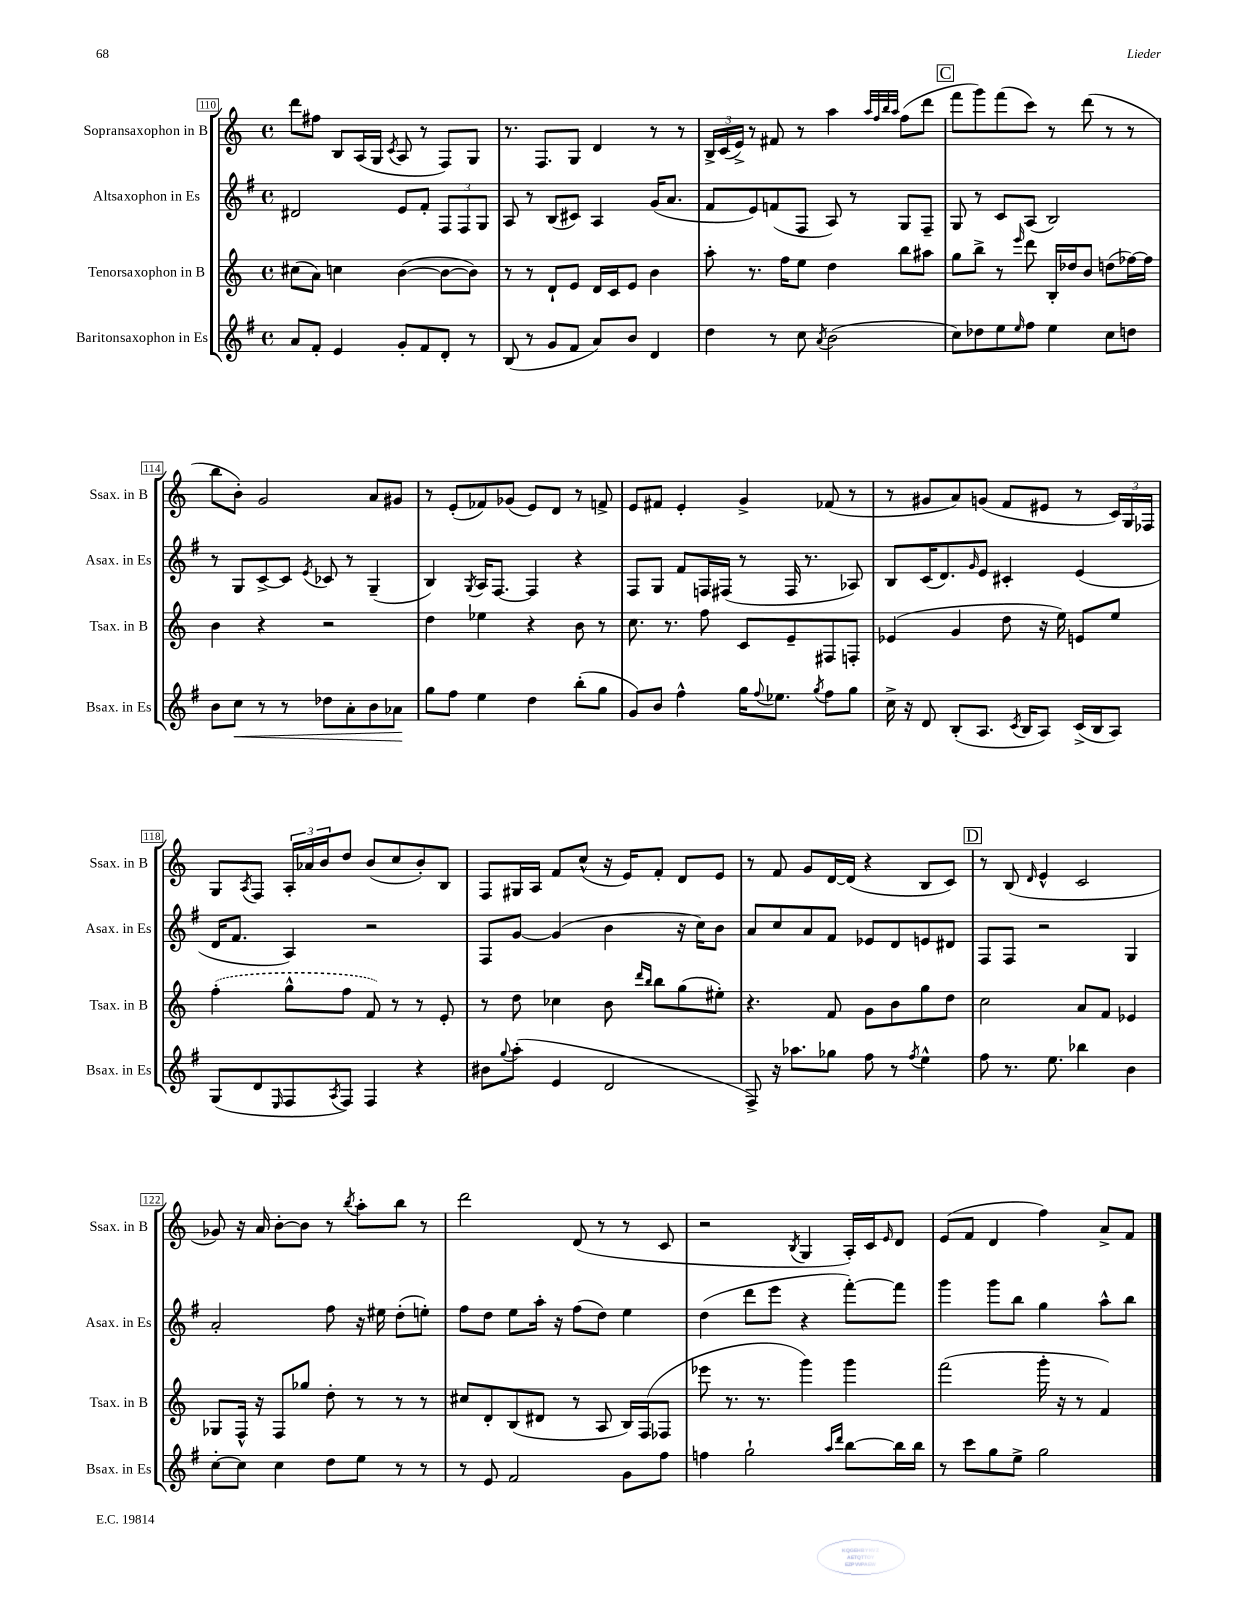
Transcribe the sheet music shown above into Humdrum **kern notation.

**kern	**kern	**kern	**kern
*staff4	*staff3	*staff2	*staff1
*clefG2	*clefG2	*clefG2	*clefG2
*k[f#]	*k[]	*k[f#]	*k[]
*M4/4	*M4/4	*M4/4	*M4/4
*met(c)	*met(c)	*met(c)	*met(c)
8a/L	(8cc#\L	2d#/	8ddd\L
8f#'/J	8a\J)	.	8ff#\J
4e/	4cc\	.	8B/L
.	.	.	(16A/L
.	.	.	16G/JJ
.	.	.	8qc/
8g'/L	([4b\	8e/L	8A/
8f#/	.	8f#'/J	8r
8d'/J	8b\_L	12F#/L	8F/L)
.	.	12F#/	.
8r	8b\]J)	.	8G/J
.	.	12G/J	.
=	=	=	=
(8B/	8r	8A/	8.r
8r	8r	8r	.
.	.	.	8.F/L
8g/L	8d`/L	(8B/L	.
8f#/J	8e/J	8c#/J)	8G/J
8a/L)	16d/LL	4A/	4d/
.	16c/J	.	.
8b/J	8e/J	.	.
4d/	4b\	(16g/LK	8r
.	.	8.a/J	.
.	.	.	8r
=	=	=	=
4dd\	8aa'\	8f#/L	24B^/LL
.	.	.	(24c/
.	.	.	24e^/JJ)
.	8.r	8e/)	8r
8r	.	(8f/	8f#/
.	16ff\LK	.	.
8cc\	8ee\J	8F#/J	8r
8qa/	.	.	.
(2b\	4dd\	8A/)	4aa\
.	.	8r	.
.	.	.	32qqaa/LLL
.	.	.	32qqff/
.	.	.	32qqbb/
.	.	.	32qqaa/JJJ
.	8bb\L	8G/L	(8ff\L
.	8aa#\J	8F#~/J	8ddd\J
=	=	=	=
8cc\L)	8gg\L	8G/	8fff\L
8dd-\	8bb^\J	8r	8ggg\)
8ee\	8r	8c/L	(8fff\
16qqee/	16qqeee/	.	.
8ff#\J	8ddd\	(8A/J	8ccc\J)
4ee\	16B'/LL	2B/)	8r
.	16dd-/J	.	.
.	8b/J	.	(8ddd\
8cc\L	(8dd\L	.	8r
8dd\J	[16ff-\L)	.	8r
.	16ff-\]JJ	.	.
=	=	=	=
8b\L	4b\	8r	8bb\L
8cc\J	.	8G/L	8b'\J)
8r	4r	[8c^/	2g/
8r	.	8c/]J	.
.	.	8qe/	.
8dd-\L	2r	8c-/	.
8a'\	.	8r	.
8b\	.	(4G~/	8a/L
8a-\J	.	.	8g#/J
=	=	=	=
8gg\L	4dd\	4B/)	8r
8ff#\J	.	.	(8e'/L
.	.	8qG/	.
4ee\	4ee-\	16A/LK	8f-/)
.	.	[8.F#/J	.
.	.	.	(8g-/J
4dd\	4r	4F#/]	8e/L)
.	.	.	8d/J
(8bb'\L	8b\	4r	8r
8gg\J	8r	.	8f^/
=	=	=	=
8g/L)	8.cc\	8F#/L	8e/L
8b/J	.	8G/J	8f#/J
.	8.r	.	.
4ff#^^\	.	8f#/L	4e'/
.	8ff\	16F/L	.
.	.	(16F#/JJ	.
16gg\LK	8c/L	8r	4g^/
8qqff#/	.	.	.
8.ee-\J	.	.	.
.	8e~/	16F#/	.
.	.	8.r	.
8qgg/	.	.	.
8ff#\L	8F#/	.	(8f-/
8gg\J	8F'/J	8A-/)	8r
=	=	=	=
16cc^\	(4e-/	8B/L	8r
16r	.	.	.
8d/	.	(16c/K	8g#/L
.	.	8.d/)	.
(8B'/L	4g/	.	8a/)
.	.	16qqg/	.
8.A/J	.	8e/J	(8g/J
.	8dd\	4c#'/	8f/L
8qc/	.	.	.
16B/LK	.	.	.
8A/J)	16r	.	8e#/J
.	16ee\)	.	.
(16c^/LL	8e/L	(4e/	8r
16B/J	.	.	.
8A/J)	8ee/J	.	24c/LL)
.	.	.	24G/
.	.	.	24F-/JJ
=	=	=	=
(8G/L	(4ff'\	16d/LK	8G/L
.	.	8.f#/J	.
.	.	.	8qA/
8d/	.	.	8F/J
16qqE/	.	.	.
8F#/	8gg^^\L	4A/)	24A'/LL
.	.	.	24a-/
.	.	.	24b/J
8qA/	.	.	.
8F#/J)	8ff\J	.	8dd/J
4F#/	8f/)	2r	(8b/L
.	8r	.	8cc/
4r	8r	.	8b'/)
.	8e'/	.	8B/J
=	=	=	=
8b#\L	8r	8F#/L	8F/L
8qqgg/	.	.	.
(8aa'\J	8dd\	[8g/J	16G#/L
.	.	.	16A/JJ
4e/	4cc-\	(4g/]	8f/L
.	.	.	(8cc^^/J
2d/	8b\	4b\	16r
.	.	.	16e/LK)
.	16qqddd/LL	.	.
.	16qqbb/JJ	.	.
.	8bb\L	.	8f'/J
.	(8gg\	16r	8d/L
.	.	16cc\LK)	.
.	8ee#'\J)	8b\J	8e/J
=	=	=	=
8F#^/)	4.r	8a/L	8r
16r	.	8cc/	8f/
8.aa-\L	.	.	.
.	.	8a/	8g/L
8gg-\J	8f/	8f#/J	[16d/L
.	.	.	(16d/]JJ
8ff#\	8g\L	8e-/L	4r
8r	8b\	8d/	.
8qff#/	.	.	.
4ee^^\	8gg\	8e/	8B/L
.	8dd\J	8d#/J	8c/J)
=	=	=	=
8ff#\	2cc\	8F#/L	8r
8.r	.	8F#/J	(8B/
.	.	.	16qqd/
.	.	2r	4e^^/
8.ee\	.	.	.
4bb-\	8a/L	.	2c/
.	8f/J	.	.
4b\	4e-/	4G/	.
=	=	=	=
[8cc'\L	8G-/L	2a'/	8g-/)
8cc\]J	16F^^/Jk	.	16r
.	16r	.	16a/
4cc\	8F/L	.	[8b'\L
.	8gg-/J	.	8b\]J
8dd\L	8dd'\	8ff#\	8r
.	.	.	8qbb/
8ee\J	8r	16r	8aa'\L
.	.	16ee#\	.
8r	8r	(8dd'\L	8bb\J
8r	8r	8ee'\J)	8r
=	=	=	=
8r	8cc#/L	8ff#\L	2ddd\
8e/	8d'/	8dd\J	.
2f#/	(8B/	8ee\L	.
.	8d#/J	16aa'\Jk	.
.	.	16r	.
.	8r	(8ff#\L	(8d/
.	8A/	8dd\J)	8r
8g\L	16B/LL)	4ee\	8r
.	(16F/J	.	.
8ff#\J	8F-/J	.	8c/
=	=	=	=
4ff\	8eee-\	(4dd\	2r
.	8.r	.	.
2gg`\	.	8ddd\L	.
.	8.r	.	.
.	.	8eee\J	.
.	.	.	8qB/
.	4ggg\)	4r	4G/
16qqaa/LL	.	.	.
16qqddd/JJ	.	.	.
[8bb\L	4ggg\	[8fff#'\L)	16A'/LL)
.	.	.	16c/J
.	.	.	16qqe/
16bb\]L	.	8fff#\]J	8d/J
16bb\JJ	.	.	.
=	=	=	=
8r	(2fff\	4ggg\	(8e/L
8ccc\L	.	.	8f/J
8gg\	.	8ggg\L	4d/
8ee^\J	.	8bb\J	.
2gg\	16ggg'\	4gg\	4ff\)
.	16r	.	.
.	8r	.	.
.	4f/)	8aa^^\L	8a^/L
.	.	8bb\J	8f/J
==	==	==	==
*-	*-	*-	*-
